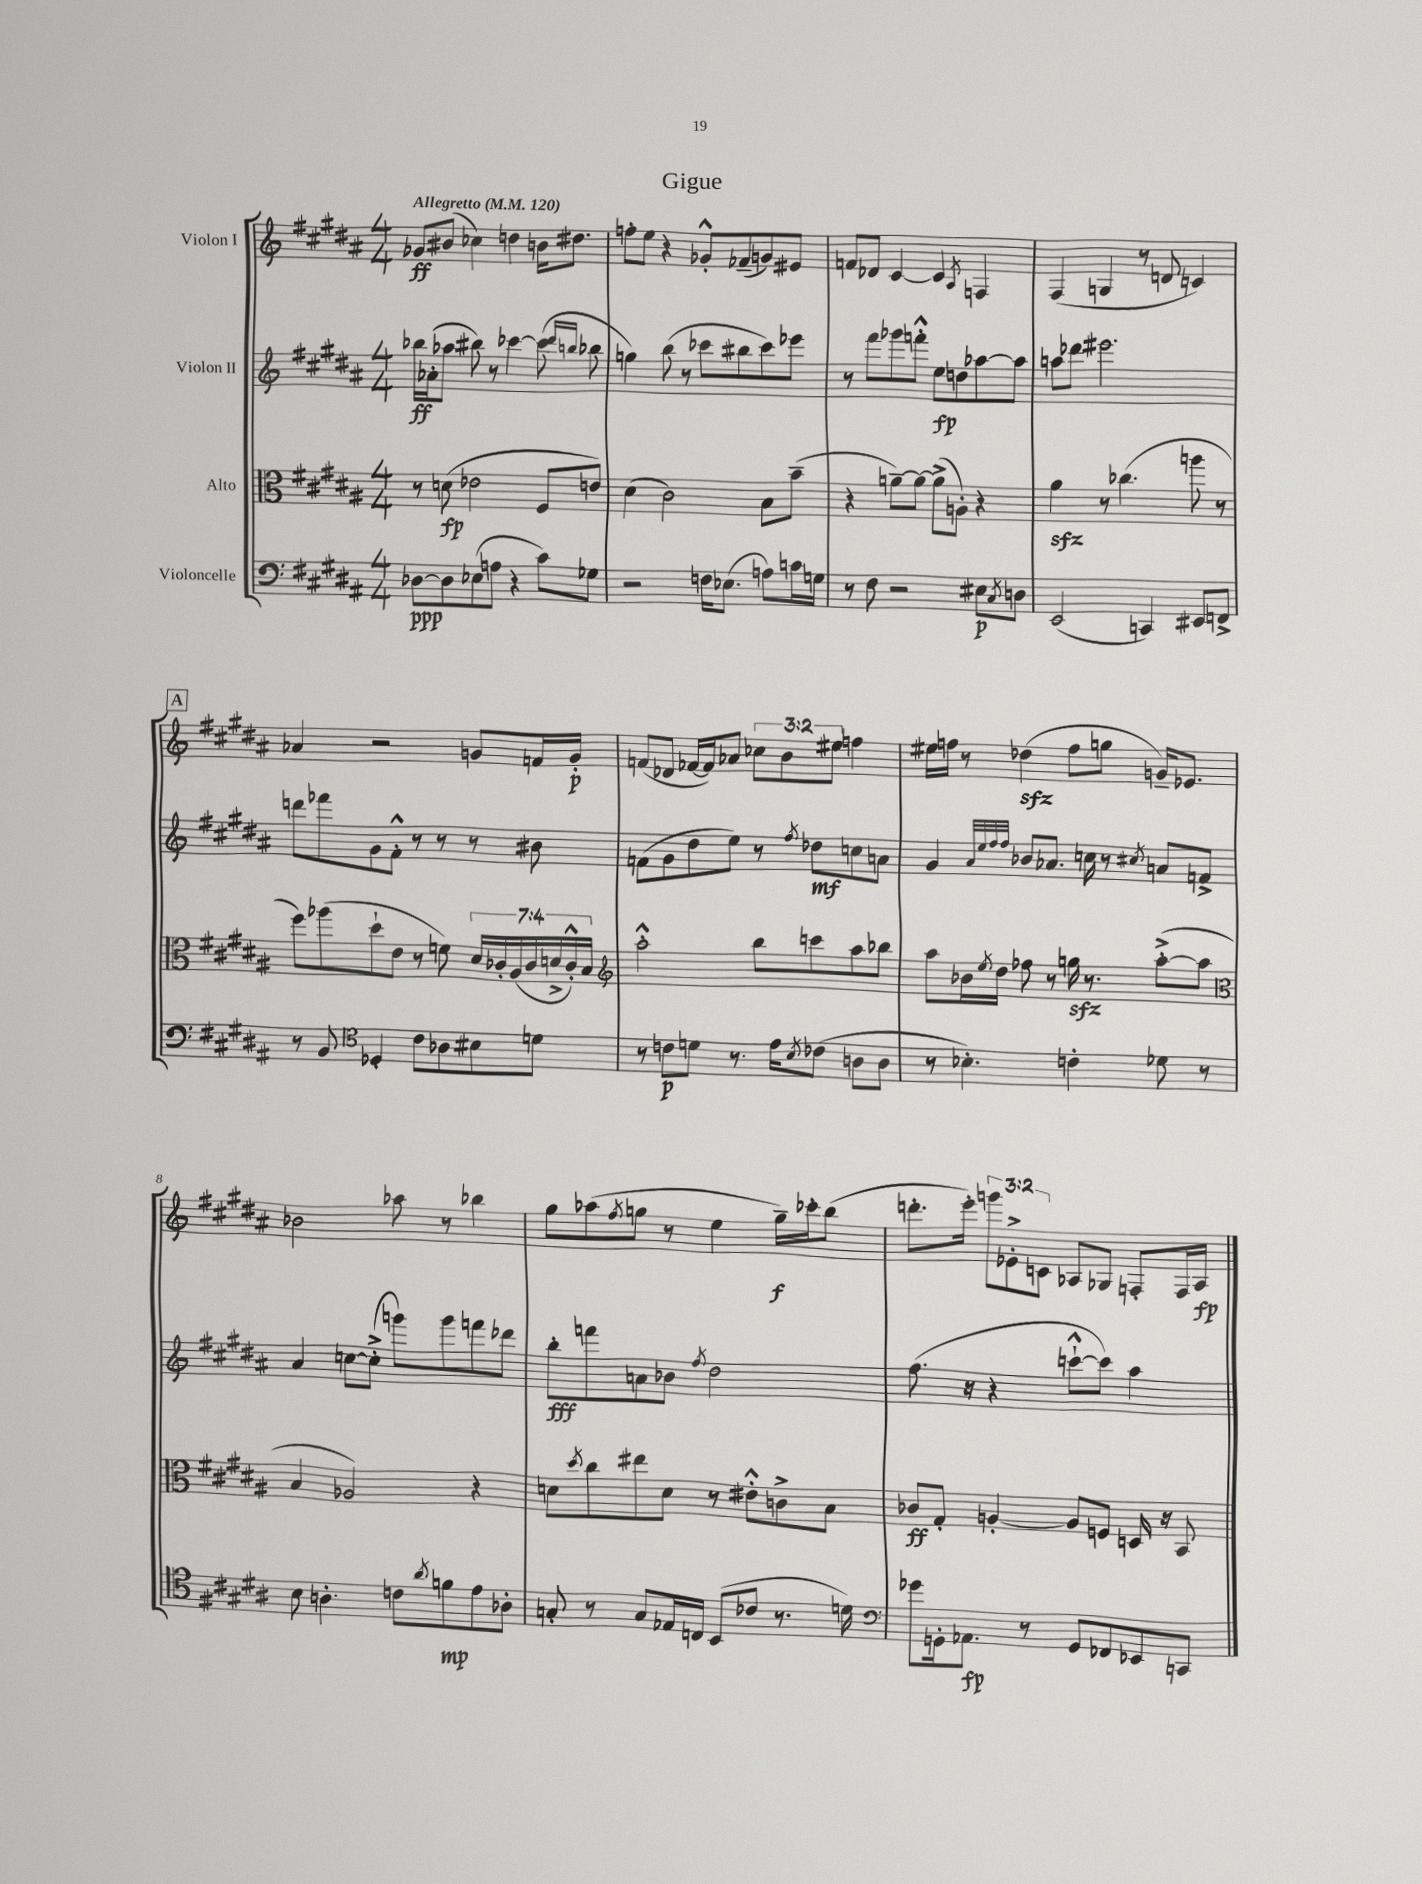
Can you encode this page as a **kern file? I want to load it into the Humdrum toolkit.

**kern	**kern	**kern	**kern
*staff4	*staff3	*staff2	*staff1
*clefF4	*clefC3	*clefG2	*clefG2
*k[f#c#g#d#a#]	*k[f#c#g#d#a#]	*k[f#c#g#d#a#]	*k[f#c#g#d#a#]
*M4/4	*M4/4	*M4/4	*M4/4
*MM120	*MM120	*MM120	*MM120
[8D-	8r	16bb-	8g-
.	.	(16a-'	.
8D-]	(8d	8aa-	(8b#
(8E-	2e-	8bb#)	4cc-)
8A	.	8r	.
4r	.	[4ccc-	4dd
8c#)	8F#	(8ccc-]	16b
.	.	.	8.dd#
.	.	16qqddd#	.
.	.	16qqbb	.
8G-	8e)	8bb-	.
=	=	=	=
2r	(4d#	4gg)	8ff'
.	.	.	8ee
.	2c#)	(8bb	4r
.	.	8r	.
16F	.	8ccc-	8g-'^^
(8.E-	.	.	.
.	.	8bb#	(8f-~
8A)	8B	8ccc-)	8g)
16c	(8b~	8eee-	8e#
16G	.	.	.
=	=	=	=
8r	4r	8r	8f
8F#	.	8fff#	8d-
2r	[8a~)	8ggg-	[4c#
.	8a_	8fff'^^	.
.	(8a^]	8ee	4c#]
.	8A')	8dd	.
.	.	.	8qA#
8E#	4r	[8aa-	4F
8qC#	.	.	.
8D	.	8aa-]	.
=	=	=	=
(2EE	4a#	8aa	(4F#
.	.	8ddd-	.
.	8r	2.eee#	4G
.	(4.cc-	.	.
4CC)	.	.	8r
.	.	.	8d
8EE#	8aa	.	4c)
8FF^	8r	.	.
=	=	=	=
8r	8ff#)	8ddd	4a-
8BB	(8aa-	8fff-	.
*clefC4	*	*	*
4D-'	8dd#`	8g#	2r
.	8e	8f#'^^	.
8c#	8r	8r	.
8A-	8f)	8r	.
8B#	28d#	8r	8g
.	28c-'	.	.
.	(28A#	.	.
.	28c-	.	.
8d	.	8b#	16f
.	28d^	.	.
.	28c-'^^)	.	.
.	.	.	16g'
.	28B	.	.
=	=	=	=
*	*clefG2	*	*
8r	2aa#'^^	(8f	(8f
8c	.	8g#	8d-
8d	.	8dd#	[16f-
.	.	.	16f-])
8.r	.	8ee)	8a-
.	8bb	8r	12cc-
16e	.	.	.
.	.	.	12b
8qB	.	8qff#	.
(8c-	8ccc	8dd-	.
.	.	.	12ee#
8A	8aa#	8cc	4ff
8A	8bb-	8a	.
=	=	=	=
8r	8aa#	4g#	16ee#
.	.	.	16ff
4.B-')	16b-	.	8r
.	8qee	.	.
.	16dd#	.	.
.	.	32qqa#	.
.	.	32qqee	.
.	.	32qqff#	.
.	.	32qqff#	.
.	8ff-	8b-	(4dd-
.	8r	8.a-	.
4c'	16gg	.	8ff
.	8.r	16cc	.
.	.	8r	8gg
.	.	8qcc#	.
8d-	([8aa#'^	8a	16g~)
.	.	.	8.e-
8r	8aa#]	8f^	.
=	=	=	=
*	*clefC3	*	*
8B	4B	4a#	2b-
4.A'	.	.	.
.	2A-)	[8cc	.
.	.	(8cc'^]	.
8c	.	8ggg)	8aa-
8qa#	.	.	.
8f	.	8ggg	8r
8e	4r	8fff	4bb-
8A-'	.	8ddd-	.
=	=	=	=
8G'	8d	8bb'	8gg#
.	8qdd#	.	.
8r	8cc#	8fff	(8aa-
.	.	.	8qff#
8G	8ee#	8a	8gg
16E-	8d	8b-	8r
16C	.	.	.
.	.	8qff#	.
(8BB	8r	2dd#	4ee
8c-	8e#'^^	.	.
8.r	8c^	.	16gg~)
.	.	.	16ccc-'
.	8B	.	(8bb
16d)	.	.	.
=	=	=	=
*clefF4	*	*	*
8g-	8c-	(8.ff#	8.ddd'
16GG'	8G#'	.	.
8.AA-	.	16r	16eee')
.	[4A'	4r	12ggg
.	.	.	12e-'^
8r	.	.	.
.	.	.	12c
8GG	8A]	[8ccc`^^	8A-
8FF-	8F	8ccc])	8G-
8EE-	16D	4aa#	8F'
.	16r	.	.
8CC	8BB	.	16F
.	.	.	16A-
==	==	==	==
*-	*-	*-	*-
